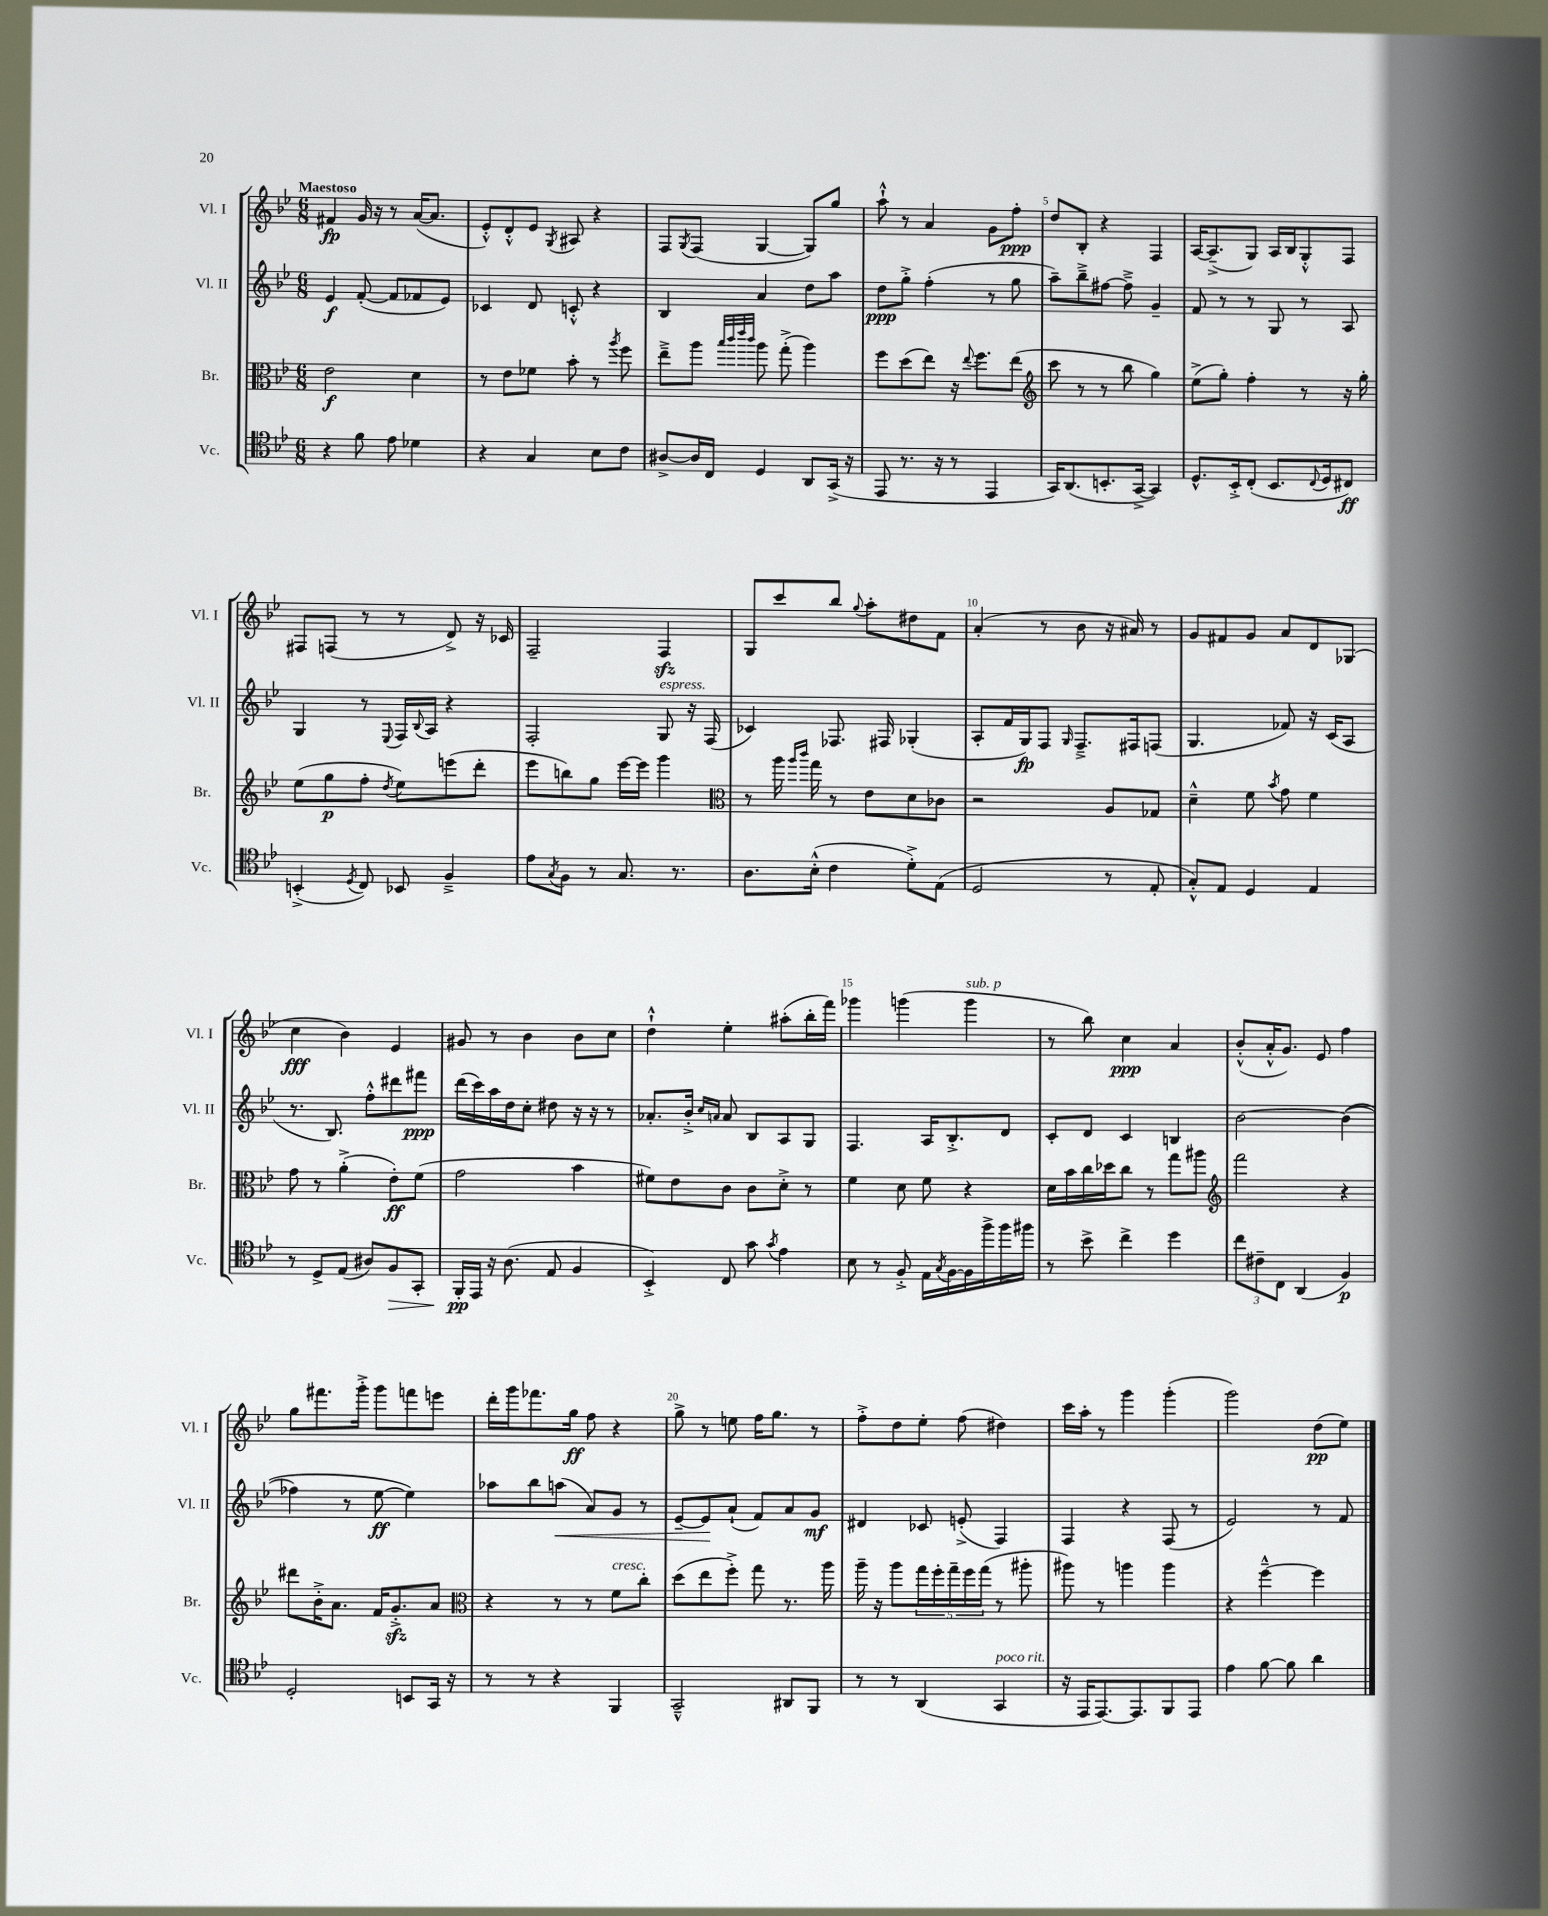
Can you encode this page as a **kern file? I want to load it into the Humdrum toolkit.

**kern	**kern	**kern	**kern
*staff4	*staff3	*staff2	*staff1
*clefC4	*clefC3	*clefG2	*clefG2
*k[b-e-]	*k[b-e-]	*k[b-e-]	*k[b-e-]
*M6/8	*M6/8	*M6/8	*M6/8
4r	2e-\	4e-/	4f#/
8f\	.	([8f'/	16g/
.	.	.	16r
8e-\	.	8f/]L	8r
4d-\	4d\	8f-/	([16a/LK
.	.	.	8.a/]J
.	.	8e-/J)	.
=	=	=	=
4r	8r	4c-/	8e-'^^/L)
.	8e-\L	.	8d'^^/
4G/	8f-\J	8d/	8e-/J
.	.	.	8qG/
.	8b-'\	8c'^^/	8A#/
8B-\L	8r	4r	4r
.	8qaa/	.	.
8c\J	8ff\	.	.
=	=	=	=
[8A#^/L	8ee-~^\L	4B-/	8F/L
.	.	.	8qG/
16A#/]L	8aa\J	.	(8F/J
16C/JJ	.	.	.
.	32qqbb-/LLL	.	.
.	32qqccc/	.	.
.	32qqeee-/	.	.
.	32qqccc/JJJ	.	.
4D/	8aa\	4a/	[4G/
.	(8gg'^\	.	.
8AA/L	4aa\)	8dd\L	8G/]L)
(16GG^/Jk	.	8aa\J	8gg/J
16r	.	.	.
=	=	=	=
8EE-/	8ff\L	8dd\L	8aa`^^\
8.r	(8dd\	8gg'^\J	8r
.	8ee-\J)	(4ff'\	4a/
16r	.	.	.
8r	16r	.	.
.	8qqee-/	.	.
.	8.ff\L	.	.
4EE-/	.	8r	8g\L
.	(8ee-\J	8gg\	8ff'\J
=	=	=	=
*	*clefG2	*	*
16GG/LK)	8ccc\	8aa~\L)	8dd/L
(8.AA/	.	.	.
.	8r	8bb-~^\	8B-'/J
8.BB'/	8r	[8ff#\J	4r
.	8bb-\	8ff#~^\]	.
[16GG^/Jk	.	.	.
4GG/])	4gg\)	4g~/	4F/
=	=	=	=
8.D^^/L	(8ee-^\L	8f/	[16A/LK
.	.	.	(8.A~^/]
.	8gg'\J)	8r	.
16BB-'^/k	.	.	.
(8C'/J	4ff'\	8r	8G/J)
8.BB-/L	.	8G/	16A/LL
.	.	.	16B-/J
.	8r	8r	8G'^^/
8qqC/	.	.	.
16D/k	.	.	.
8C#/J)	16r	8A/	8F/J
.	16gg'\	.	.
=	=	=	=
(4BB'^/	(8ee-\L	4G/	8F#/L
.	8gg\	.	(8F/J
8qD/	.	.	.
8C/)	8ff'\J	8r	8r
.	8qdd/	8qqE-/	.
8BB-/	8ee-\L)	16F/LL	8r
.	.	8qqB-/	.
.	.	16A/JJ	.
4F~^/	(8eee\	4r	8d^/)
.	8ddd'\J	.	16r
.	.	.	16c-/
=	=	=	=
8e-\L	8eee-\L	2F'/	2F~/
8qG/	.	.	.
8F\J	8bb\)	.	.
8r	8gg\J	.	.
8.G/	[16eee-\LL	.	.
.	16eee-\]JJ	.	.
.	4ggg\	8G/	4F/
8.r	.	.	.
.	.	16r	.
.	.	(16F/	.
=	=	=	=
*	*clefC3	*	*
8.A\L	8r	4c-/)	8G/L
.	16aa\	.	8ccc/
.	16qqaa/LL	.	.
.	16qqccc/JJ	.	.
(16B-'^^\Jk	16gg\	.	.
4c\	8r	8.F-/	8bb-/J
.	.	.	8qqgg/
.	8e-\L	.	8aa'\L
.	.	16F#/	.
8d'^\L)	8d\	(4G-'/	8dd#\
(8E-\J	8c-\J	.	8f\J
=	=	=	=
2D/	2r	8A'/L	(4a'/
.	.	16f/L	.
.	.	16G/J)	.
.	.	8F/J	8r
.	.	16qqG/	.
.	.	8.F~^/L	8b-\
8r	8A/L	.	16r
.	.	16F#/k	16a#/)
8E-'/	8G-/J	(8F/J	8r
=	=	=	=
8G'^^/L)	4d~^^\	4.G/	8g/L
8E-/J	.	.	8f#/
4D/	8f\	.	8g/J
.	8qb-/	.	.
.	8g\	8f-/)	8a/L
4E-/	4f\	16r	8d/
.	.	(16c/LK	.
.	.	8A/J	(8G-/J
=	=	=	=
8r	8g\	8.r	4cc\
8D^/L	8r	.	.
.	.	8.B-/)	.
(8E-/J	(4a'^\	.	4b-\)
8A#/L)	.	8ff'^^\L	.
8F/	8e-'\L)	8ddd#\	4e-/
8GG'/J	(8f\J	8fff#\J	.
=	=	=	=
16FF'/LL	2g\	(16ddd\LL	8g#/
16EE-/JJ	.	16ccc\)	.
16r	.	16aa\	8r
(8.A\	.	16dd\J	.
.	.	8cc'\J	4b-\
8E-/	.	8dd#\	.
4F/	4b-\	16r	8b-\L
.	.	16r	.
.	.	8r	8cc\J
=	=	=	=
4BB-'^/)	8f#\L)	8.a-'/L	4dd`^^\
.	8e-\	.	.
.	.	16b-'^/Jk	.
.	.	16qqcc/LL	.
.	.	16qqa/JJ	.
8C/	8c\J	8a/	4ee-'\
8g\	8c\L	8B-/L	.
8qg/	.	.	.
4e-\	8d'^\J	8A/	(8aa#'\L
.	8r	8G/J	16bb-'\L
.	.	.	16fff\JJ)
=	=	=	=
8B-\	4f\	4.F/	4ggg-\
8r	.	.	.
8F'^/	8d\	.	(4ggg\
16E-\LL	8f\	16A/LK	.
8qG/	.	.	.
[16F\	.	8.B-'^/	.
16F\]	4r	.	4ggg\
16ff^\	.	.	.
16ff\	.	8d/J	.
16ff#\JJ	.	.	.
=	=	=	=
8r	16d\LL	8c'/L	8r
.	16b-\	.	.
8b-^\	16cc\	8d/J	8bb-\)
.	16dd-\J	.	.
4cc^\	8cc\J	4c/	4cc\
.	8r	.	.
4dd\	8gg\L	4B/	4a/
.	8aa#\J	.	.
=	=	=	=
*	*clefG2	*	*
12cc\L	2fff\	[2b-\	(8b-'^^/L
12c#~\	.	.	.
.	.	.	16a'^^/K
12C\J	.	.	.
.	.	.	8.g/J)
(4AA/	.	.	.
.	.	.	8e-/
4F/)	4r	&((4b-\]	4ff\
=	=	=	=
2D'/	8ddd#\L	4ff-\)	8gg\L
.	16b-'^\K	.	8.fff#\
.	8.a\J	.	.
.	.	8r	.
.	.	.	16ggg'^\Jk
.	16f/LK	[8ee-\	8ggg\L
.	8.g'^/	.	.
8BB/L	.	4ee-\]&)	8fff\
16GG/Jk	8a/J	.	8eee\J
16r	.	.	.
=	=	=	=
*	*clefC3	*	*
8r	4r	8aa-\L	16ddd'\LL
.	.	.	16ggg\J
8r	.	8bb-\	8.fff-\
4r	8r	(8aa\J	.
.	.	.	16gg\Jk
.	8r	8a/L)	8ff\
4FF/	8f\L	8g/J	4r
.	8cc'\J	8r	.
=	=	=	=
2GG~^^/	(8dd\L	[8e-~/L	8gg^\
.	8ee-\	8e-/]	8r
.	8ff'^\J)	(8a`/J	8ee\
.	8gg\	8f/L)	16ff\LK
.	.	.	8.gg\J
8AA#/L	8.r	8a/	.
8FF/J	.	8g/J	8r
.	16aa\	.	.
=	=	=	=
8r	16aa~\	4d#/	8ff'^\L
.	16r	.	.
8r	8aa\L	.	8dd\
(4AA/	20gg\L	8c-/	8ee-'\J
.	20ff'\	.	.
.	20gg~\	.	.
.	.	(8e'^/	(8ff\
.	20ff\	.	.
.	(20gg\JJ	.	.
4GG/	8r	4F/)	4dd#\)
.	8aa#'\	.	.
=	=	=	=
16r	8aa#\)	4F/	16ccc\LL
16EE-/LK	.	.	16aa'\JJ
[8.EE-/)	8r	.	8r
.	4aa\	4r	4ggg\
8.EE-/]	.	.	.
8FF/	4aa\	(8F/	(4ggg'\
8EE-/J	.	8r	.
=	=	=	=
4e-\	4r	2e-/)	2ggg\)
[8f\	[4ff~^^\	.	.
8f\]	.	.	.
4a\	4ff\]	8r	(8dd\L
.	.	8f/	8ee-\J)
==	==	==	==
*-	*-	*-	*-
